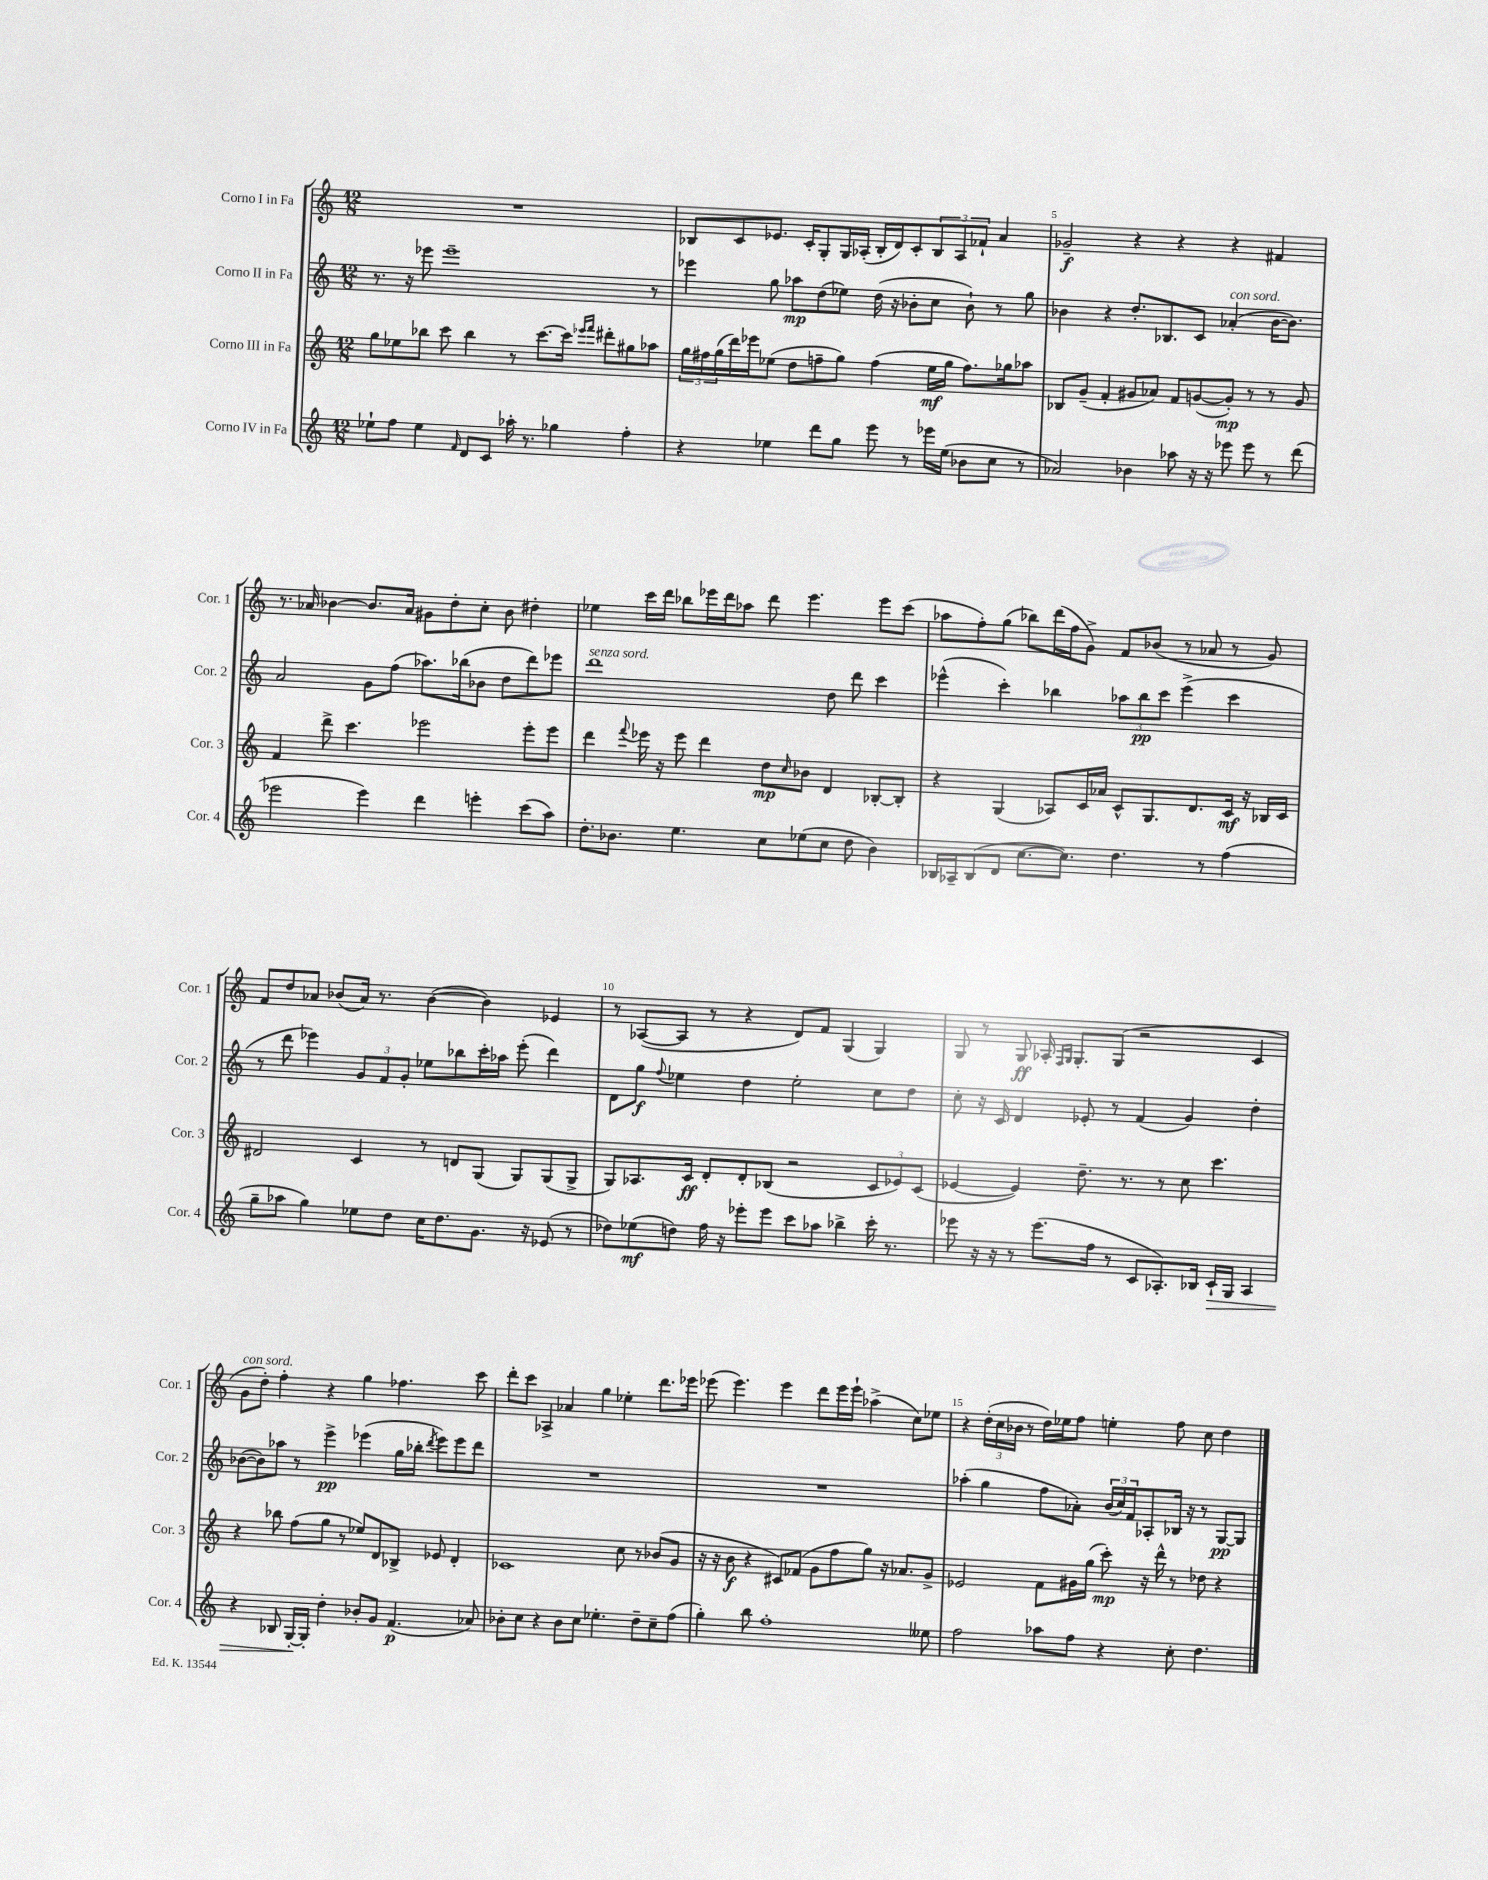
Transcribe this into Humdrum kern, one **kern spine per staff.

**kern	**dynam	**kern	**dynam	**kern	**dynam	**kern	**dynam
*part4	*part4	*part3	*part3	*part2	*part2	*part1	*part1
*staff4	*staff4	*staff3	*staff3	*staff2	*staff2	*staff1	*staff1
*I"Corno IV in Fa	*	*I"Corno III in Fa	*	*I"Corno II in Fa	*	*I"Corno I in Fa	*
*I'Cor. 4	*	*I'Cor. 3	*	*I'Cor. 2	*	*I'Cor. 1	*
*clefG2	*	*clefG2	*	*clefG2	*	*clefG2	*
*k[]	*	*k[]	*	*k[]	*	*k[]	*
*M12/8	*	*M12/8	*	*M12/8	*	*M12/8	*
=3	=3	=3	=3	=3	=3	=3	=3
8ee-X`\L	.	8gg\L	.	8.r	.	1.r	.
8ff\J	.	8ee-X\	.	.	.	.	.
.	.	.	.	16r	.	.	.
4ee-\	.	8bb-X\J	.	8eee-X\	.	.	.
.	.	8ccc\	.	1eee-~	.	.	.
16qqf/	.	.	.	.	.	.	.
8d/L	.	4bb-\	.	.	.	.	.
8c/J	.	.	.	.	.	.	.
16aa-X'\	.	8r	.	.	.	.	.
8.r	.	.	.	.	.	.	.
.	.	[8.ccc\L	.	.	.	.	.
4gg-X\	.	.	.	.	.	.	.
.	.	16ccc\Jk]	.	.	.	.	.
.	.	16qqeee-X/LL	.	.	.	.	.
.	.	16qqfff/JJ	.	.	.	.	.
.	.	8ddd#X'\L	.	.	.	.	.
4ff'\	.	8gg#X\	.	.	.	.	.
.	.	8aa-X\J	.	8r	.	.	.
=4	=4	=4	=4	=4	=4	=4	=4
4r	.	24gg\LL	.	4eee-X\	.	8B-X/L	.
.	.	24ff#X\	.	.	.	.	.
.	.	(24gg\	.	.	.	.	.
.	.	16ddd\)	.	.	.	8c/	.
.	.	16eee-X\J	.	.	.	.	.
4ee-X\	.	(8ee-X\J	.	8gg\	.	8.e-X/J	.
.	.	8dd\L	.	8aa-X\L	mp	.	.
.	.	.	.	.	.	16c'/KL	.
8ddd\L	.	8ffn~\	.	(8dd\	.	8G'/	.
8gg\J	.	8gg\J)	.	8ee-X\J)	.	16G/L	.
.	.	.	.	.	.	(16A-X'/JJ	.
8eee\	.	(4ff\	.	(16dd\	.	16B-'/LL	.
.	.	.	.	16r	.	16d/J)	.
8r	.	.	.	8b-X'\L	.	8c'/	.
16eee-X\LL	.	16ee-\LL	mf	8cc\J	.	12B-/	.
(16ee-\JJ	.	16gg\JJ	.	.	.	.	.
.	.	.	.	.	.	12A-/	.
8b-X\L	.	8.ff\L)	.	8b-`\)	.	.	.
.	.	.	.	.	.	12f-X`/J	.
8cc\J	.	.	.	8r	.	4a/	.
.	.	16gg-X\k	.	.	.	.	.
8r	.	8aa-X\J	.	8gg\	.	.	.
=5	=5	=5	=5	=5	=5	=5	=5
2a-X/)	.	8B-X/L	.	4b-X\	.	2g-X~/	f
.	.	(8g~/J	.	.	.	.	.
.	.	4f'/	.	4r	.	.	.
4b-X\	.	8g#X/L	.	8.dd'/L	.	4r	.
.	.	8a-X/J)	.	.	.	.	.
.	.	.	.	8.B-X/	.	.	.
8aa-X\	.	8f/L	.	.	.	4r	.
16r	.	([8gn/	.	8c/J	.	.	.
16r	.	.	.	.	.	.	.
!	!	!	!	!LO:TX:a:i:t=con sord.	!	!	!
8eee-X\	.	8g'/J])	mp	(4a-X'/	.	4r	.
8eee-\	.	8r	.	.	.	.	.
8r	.	8r	.	[16b-\KL	.	4f#X/	.
.	.	.	.	8.b-\J])	.	.	.
(8ddd\	.	8g/	.	.	.	.	.
!!LO:LB:g=z
=6	=6	=6	=6	=6	=6	=6	=6
2eee-X\	.	4f/	.	2a/	.	8.r	.
.	.	.	.	.	.	16a-X/	.
.	.	8ddd^\	.	.	.	[4b-X\	.
.	.	4.ccc\	.	.	.	.	.
4eee-\)	.	.	.	8g\L	.	8.b-/L]	.
.	.	.	.	(8ff\J	.	.	.
.	.	.	.	.	.	16a-/Jk	.
4ddd\	.	2eee-X\	.	8.aa-X\L)	.	8g#X\L	.
.	.	.	.	.	.	8dd'\	.
.	.	.	.	(16bb-X\k	.	.	.
4eeen'\	.	.	.	8b-X\J	.	8cc'\J	.
.	.	.	.	8dd\L	.	8b-\	.
(8ccc\L	.	8eee-'\L	.	8ddd\)	.	4dd#X'\	.
8aa\J)	.	8eee-\J	.	8eee-X\J	.	.	.
=7	=7	=7	=7	=7	=7	=7	=7
!	!	!	!	!LO:TX:a:i:t=senza sord.	!	!	!
8.dd'\L	.	4ddd\	.	1ddd	.	4ee-X\	.
8.b-X\J	.	.	.	.	.	.	.
.	.	8qqfff/	.	.	.	.	.
.	.	16eee-X\	.	.	.	16ccc\LL	.
.	.	16r	.	.	.	16ddd\JJ	.
4.ee\	.	8eee-\	.	.	.	8bb-X\L	.
.	.	4ddd\	.	.	.	16eee-X\L	.
.	.	.	.	.	.	16ddd\J	.
.	.	.	.	.	.	8aa-X\J	.
8cc\L	.	8dd\L	mp	.	.	8ddd\	.
.	.	16qqcc/	.	.	.	.	.
(8ee-X\	.	8b-X\J	.	.	.	4.eee-\	.
8cc\J	.	4d/	.	8dd\	.	.	.
8dd\	.	.	.	8ddd\	.	.	.
4b-\)	.	[8B-X'/L	.	4ccc\	.	8eee-\L	.
.	.	8B-'/J]	.	.	.	(8ccc\J	.
=8	=8	=8	=8	=8	=8	=8	=8
16B-X/LL	.	4r	.	(4eee-X^^\	.	8aa-X\L	.
16A-X~/J	.	.	.	.	.	.	.
(8B-/	.	.	.	.	.	8ff'\)	.
8d/J	.	(4G/	.	4ccc'\)	.	(8gg\J	.
[8.cc\L	.	.	.	.	.	8bb-X\L)	.
.	.	8A-X/L)	.	4bb-X\	.	(16ddd\L	.
8.cc\J])	.	.	.	.	.	16ff\J	.
.	.	16c/L	.	.	.	8g^\J)	.
.	.	16a-X/JJ	.	.	.	.	.
4.dd\	.	8c^^/L	.	12aa-X\L	.	8f/L	.
.	.	.	.	12bb-\	pp	.	.
.	.	8.G/	.	.	.	(8b-X/J	.
.	.	.	.	12ccc\J	.	.	.
.	.	.	.	(4eee-^\	.	8r	.
.	.	8.d/	.	.	.	.	.
8r	.	.	.	.	.	8a-X/	.
(4ff\	.	16c/Jk	mf	4ccc\	.	8r	.
.	.	16r	.	.	.	.	.
.	.	16B-X/LL	.	.	.	8g/)	.
.	.	16c/JJ	.	.	.	.	.
!!LO:LB:g=z
=9	=9	=9	=9	=9	=9	=9	=9
8gg~\L	.	2d#X/	.	8r	.	8f/L	.
8aa-X\J	.	.	.	8ddd\	.	8dd/	.
4gg\)	.	.	.	4eee-X\)	.	8a-X/J	.
.	.	.	.	.	.	(8b-X/L	.
8ee-X\L	.	4c/	.	12g/L	.	16a-/Jk)	.
.	.	.	.	.	.	8.r	.
.	.	.	.	12f/	.	.	.
8dd\J	.	.	.	.	.	.	.
.	.	.	.	12g'/J	.	.	.
16cc\KL	.	8r	.	8ee-X\L	.	([4b-\	.
8.dd\	.	.	.	.	.	.	.
.	.	8dn/L	.	8bb-X\	.	.	.
8.g\J	.	(8G/J	.	16ccc'\L	.	4b-\])	.
.	.	.	.	16aa-X\JJ	.	.	.
.	.	8G/L)	.	(8eee-'\	.	.	.
16r	.	.	.	.	.	.	.
(8e-X/	.	(8G/	.	4ddd\)	.	4e-X/	.
8r	.	8G^/J	.	.	.	.	.
=10	=10	=10	=10	=10	=10	=10	=10
8dd-X\L)	.	8G/L)	.	8d\L	.	8r	.
(8ee-X\	mf	8.A-X/	.	8gg\J	f	([8A-X/L	.
.	.	.	.	8qqff/	.	.	.
8ddn\J)	.	.	.	4ee-X\	.	8A-/J]	.
.	.	16c/Jk	ff	.	.	.	.
16ff\	.	8d'/L	.	.	.	8r	.
16r	.	.	.	.	.	.	.
8eee-X'\L	.	8d'/	.	4dd\	.	4r	.
8eee-\J	.	(8B-X/J	.	.	.	.	.
8ccc\L	.	2r	.	2ee-'\	.	8d/L)	.
8aa-X\J	.	.	.	.	.	8f/J	.
4bb-X^\	.	.	.	.	.	(4G/	.
16ccc'\	.	12c/L	.	8cc\L	.	4G/)	.
8.r	.	.	.	.	.	.	.
.	.	12e-X/)	.	.	.	.	.
.	.	.	.	8dd\J	.	.	.
.	.	(12c/J	.	.	.	.	.
=11	=11	=11	=11	=11	=11	=11	=11
8eee-X\	.	[4e-X/	.	8cc'\	.	8G/	.
16r	.	.	.	16r	.	8r	.
16r	.	.	.	16c/	.	.	.
8r	.	4e-/])	.	4d/	.	8G/	ff
(8.eee-\L	.	.	.	.	.	16A-X'/	.
.	.	.	.	.	.	16qqF/LL	.
.	.	.	.	.	.	16qqG/JJ	.
.	.	.	.	.	.	8.G'/L	.
.	.	8.dd~\	.	8e-X'/	.	.	.
16ff\Jk	.	.	.	.	.	.	.
8r	.	.	.	8r	.	(8G/J	.
.	.	8.r	.	.	.	.	.
8c/L	.	.	.	(4f/	.	2r	.
8.A-X'/)	.	8r	.	.	.	.	.
.	.	8cc\	.	4g/)	.	.	.
16B-X/Jk	.	.	.	.	.	.	.
!	!LO:HP:b	!	!	!	!	!	!
16c`/LL	>	4.ccc\	.	.	.	.	.
16G/JJ	.	.	.	.	.	.	.
4A-/	.	.	.	4dd'\	.	4c/	.
!!LO:LB:g=z
=12	=12	=12	=12	=12	=12	=12	=12
!	!	!	!	!	!	!LO:TX:a:i:t=con sord.	!
4r	.	4r	.	([8b-X\L	.	8g\L	.
.	.	.	.	8b-\])	.	8dd'\J)	.
8B-X/	.	8bb-X\	.	8aa-X\J	.	4ff'\	.
[16G'/LL	.	(8ff\L	.	8r	.	.	.
16G'/JJ]	]	.	.	.	.	.	.
4dd'\	.	8gg\J	.	4eee^\	pp	4r	.
.	.	8r	.	.	.	.	.
8b-X'/L	.	8ee-X/L)	.	(4eee-X\	.	4gg\	.
8g/J	.	8d/	.	.	.	.	.
(4.f/	p	8B-X^/J	.	16gg\LL	.	4.ff-X\	.
.	.	.	.	16bb-X'\JJ	.	.	.
.	.	.	.	8qddd/	.	.	.
.	.	8e-X/	.	8eee-\L)	.	.	.
.	.	4d'/	.	8eee-\	.	.	.
8a-X/)	.	.	.	8ddd\J	.	8ccc\	.
=13	=13	=13	=13	=13	=13	=13	=13
8b-X'\L	.	1c-X	.	1.r	.	8ddd'\L	.
8cc\J	.	.	.	.	.	8ccc\J	.
4r	.	.	.	.	.	4A-X^/	.
8b-\L	.	.	.	.	.	4a-X/	.
8cc\J	.	.	.	.	.	.	.
4.ee-X'\	.	.	.	.	.	4gg\	.
.	.	8cc\	.	.	.	4ee-X'\	.
8dd~\L	.	8r	.	.	.	.	.
8cc~\	.	(8b-X/L	.	.	.	8.ddd\L	.
(8ff\J	.	8g/J	.	.	.	.	.
.	.	.	.	.	.	16eee-X\Jk	.
=14	=14	=14	=14	=14	=14	=14	=14
4gg'\)	.	16r	.	1.r	.	(8eee-X\	.
.	.	16r	.	.	.	.	.
.	.	8b\	f	.	.	4.eee-\)	.
8bb\	.	4r	.	.	.	.	.
1ff'	.	.	.	.	.	.	.
.	.	8c#X/L)	.	.	.	4eee-\	.
.	.	(8f-X/J	.	.	.	.	.
.	.	8g\L	.	.	.	8ddd\L	.
.	.	8ff\	.	.	.	16eee-\L	.
.	.	.	.	.	.	16eee-`\JJ	.
.	.	8gg\J)	.	.	.	(4aa-X^\	.
.	.	16r	.	.	.	.	.
.	.	8.a-X/L	.	.	.	.	.
.	.	.	.	.	.	8cc\L)	.
8ee--X\	.	8g^/J	.	.	.	8ee-X\J	.
=15	=15	=15	=15	=15	=15	=15	=15
2ff\	.	2e-X/	.	(4aa-X'\	.	4r	.
.	.	.	.	4gg\	.	(24dd'\LL	.
.	.	.	.	.	.	24cc\	.
.	.	.	.	.	.	24b-X\JJ	.
.	.	.	.	.	.	8r	.
8aa-X\L	.	8f\L	.	8ff\L	.	16dd\LL)	.
.	.	.	.	.	.	16ee-X\J	.
8ff\J	.	16g#X\L	.	8a-X'\J)	.	8ff\J	.
.	.	(16gg\JJ	.	.	.	.	.
4r	.	8ccc'\)	mp	(24b/LL	.	4een'\	.
.	.	.	.	24cc/)	.	.	.
.	.	.	.	24f/J	.	.	.
.	.	16r	.	8A-X'/	.	.	.
.	.	16ddd^^\	.	.	.	.	.
8cc'\	.	8r	.	16B-X/Jk	.	8ff\	.
.	.	.	.	16r	.	.	.
4.dd\	.	8dd-X\	.	8r	.	8cc\	.
.	.	4r	.	[8G/L	pp	4dd\	.
.	.	.	.	8G/J]	.	.	.
==	==	==	==	==	==	==	==
*-	*-	*-	*-	*-	*-	*-	*-
